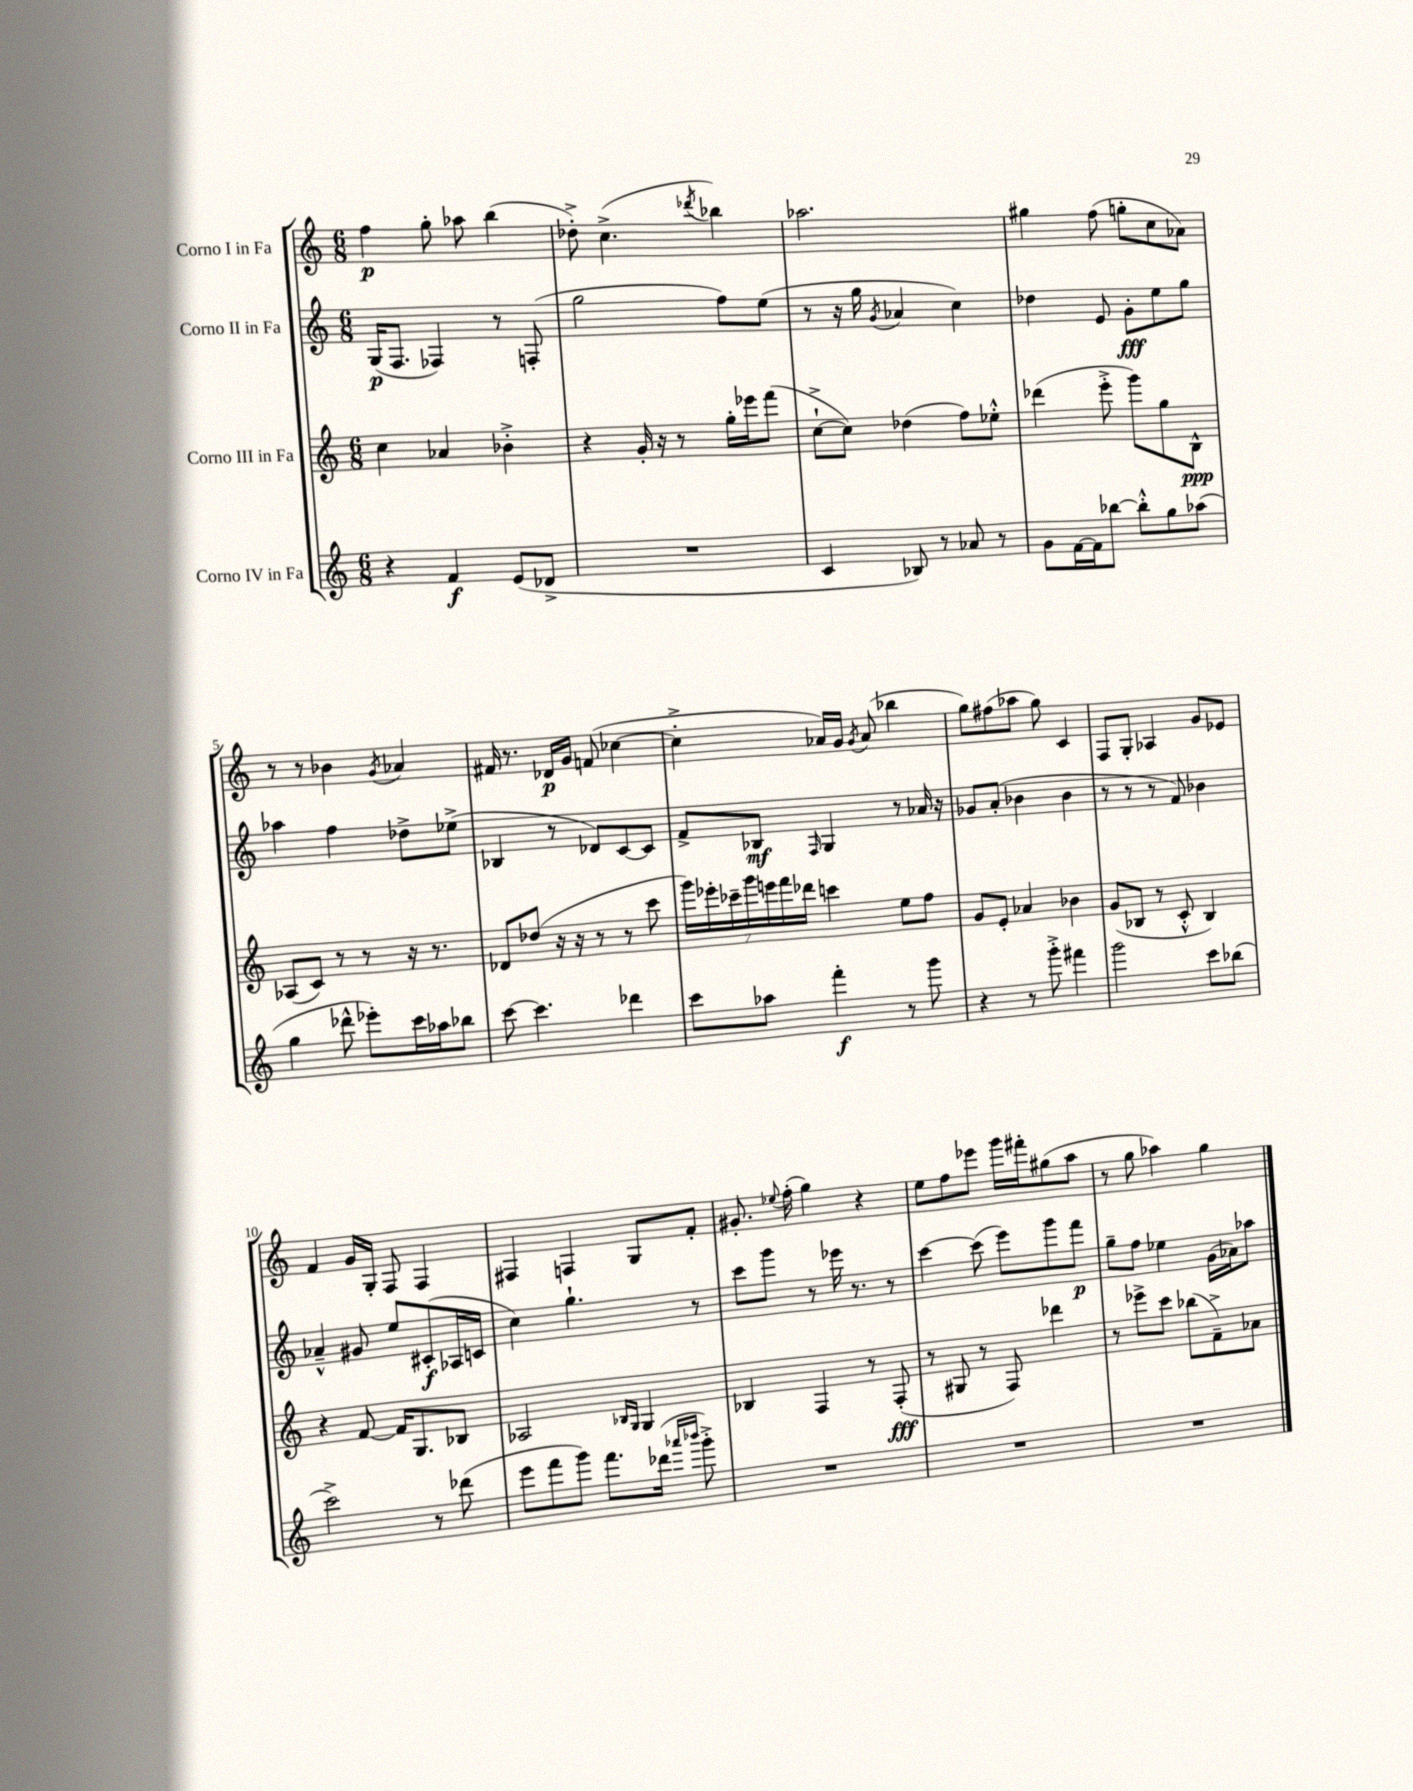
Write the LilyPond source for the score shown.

<<
\new StaffGroup <<
\new Staff = "s0" \with { instrumentName = "Corno I in Fa" } {
    \clef treble \key c \major \numericTimeSignature \time 6/8
    \autoBeamOff f''4\p g''8-. aes''8 b''4( |
    des''8-.->) c''4.->( \acciaccatura { des'''8 } bes''4) |
    aes''2. |
    gis''4 f''8( g''8[-. c''8 aes'8]) |
    r8 r8 bes'4 \acciaccatura { g'8 } aes'4 |
    fis'16 r8. des'16[\p g'16] f'8( ces''4~ |
    ces''4-.-> aes'16[) g'16] \acciaccatura { g'8 } aes'8( bes''4 |
    g''8[) fis''8( aes''8] g''8) c'4 |
    f8[ g8]-. aes4 g'8[ ees'8] |
    f'4 g'16[ g16]-. f8 f4 |
    fis4 f4 g8[ f'8]-. |
    gis'8.-. \appoggiatura { ees''8 } f''16-.( g''4) r4 |
    e''8[ f''8 ees'''8] g'''16[ fis'''16-. gis''8( a''8] |
    r8 g''8 aes''4) g''4 \bar "|." |
}
\new Staff = "s1" \with { instrumentName = "Corno II in Fa" } {
    \clef treble \key c \major \numericTimeSignature \time 6/8
    \autoBeamOff g16[\p( f8.] fes4) r8 f8-.( |
    g''2 f''8[) e''8]( |
    r8 r16 g''16 \acciaccatura { g'8 } aes'4 c''4) |
    des''4 e'8 g'8[-.\fff e''8 g''8] |
    aes''4 f''4 des''8[-> ees''8]->( |
    bes4 r8 des'8[) c'8~ c'8] |
    f'8[-> bes8]\mf \grace { f16 } g4 r8 aes'16 r16 |
    ges'8[ a'8]-.( bes'4 bes'4 |
    r8 r8 r8 f'8) bes'4 |
    aes'4---^ gis'8 e''8[ cis'8-.\f( aes16 c'16] |
    c''4) g''4.-! r8 |
    c'''8[ g'''8] r8 ees'''16 r8. r8 |
    c'''4~ c'''8( e'''8[) g'''8 f'''8]\p |
    g''8[-- f''8] ees''4 g'16[( aes'16) aes''8] \bar "|." |
}
\new Staff = "s2" \with { instrumentName = "Corno III in Fa" } {
    \clef treble \key c \major \numericTimeSignature \time 6/8
    \autoBeamOff c''4 aes'4 bes'4-.-> |
    r4 g'16-. r16 r8 g''16[-. ees'''16 f'''8]( |
    c''8[~-!-> c''8]) des''4( f''8[) ees''8]-.-^ |
    des'''4( e'''8-.-> g'''8[) g''8 b8]-^\ppp |
    aes8[( c'8]) r8 r8 r16 r8. |
    des'8[ des''8]( r16 r16 r8 r8 c'''8 |
    \tuplet 7/4 { g'''16[) ees'''16-. ces'''16-- g'''16 e'''16 f'''16 des'''16] } c'''4 e''8[ f''8] |
    g'8[ e'8]-. aes'4 bes'4 |
    g'8[( bes8] r8 c'8-.-^ bes4) |
    r4 f'8~ f'16[ g8. bes8] |
    aes2 \grace { bes16[ g16] } g4 |
    bes4 f4 r8 f8-.\fff( |
    r8 gis8 r8 f8) des'''4 |
    r8 ees'''8[-> c'''8] bes''8[( f'8--->) aes'8] \bar "|." |
}
\new Staff = "s3" \with { instrumentName = "Corno IV in Fa" } {
    \clef treble \key c \major \numericTimeSignature \time 6/8
    \autoBeamOff r4 f'4\f e'8[( des'8]-> |
    R2. |
    c'4 bes8) r8 aes'8 r8 |
    g'8[ f'16~ f'16 bes''8]~ bes''8[-.-^ g''8 aes''8]( |
    g''4 des'''8-^ ees'''8[-.) c'''16 aes''16 bes''8] |
    c'''8~ c'''4. des'''4 |
    c'''8[ aes''8] f'''4-.\f r8 g'''8 |
    r4 r8 g'''8-.-> fis'''4 |
    g'''2 c'''8[ bes''8]( |
    c'''2->) r8 des'''8( |
    e'''8[ f'''8 g'''8]) f'''8.[ des'''16]( \grace { aes'''16[ bes'''16] } g'''8-.->) |
    R2. |
    R2. |
    R2. \bar "|." |
}
>>
>>
